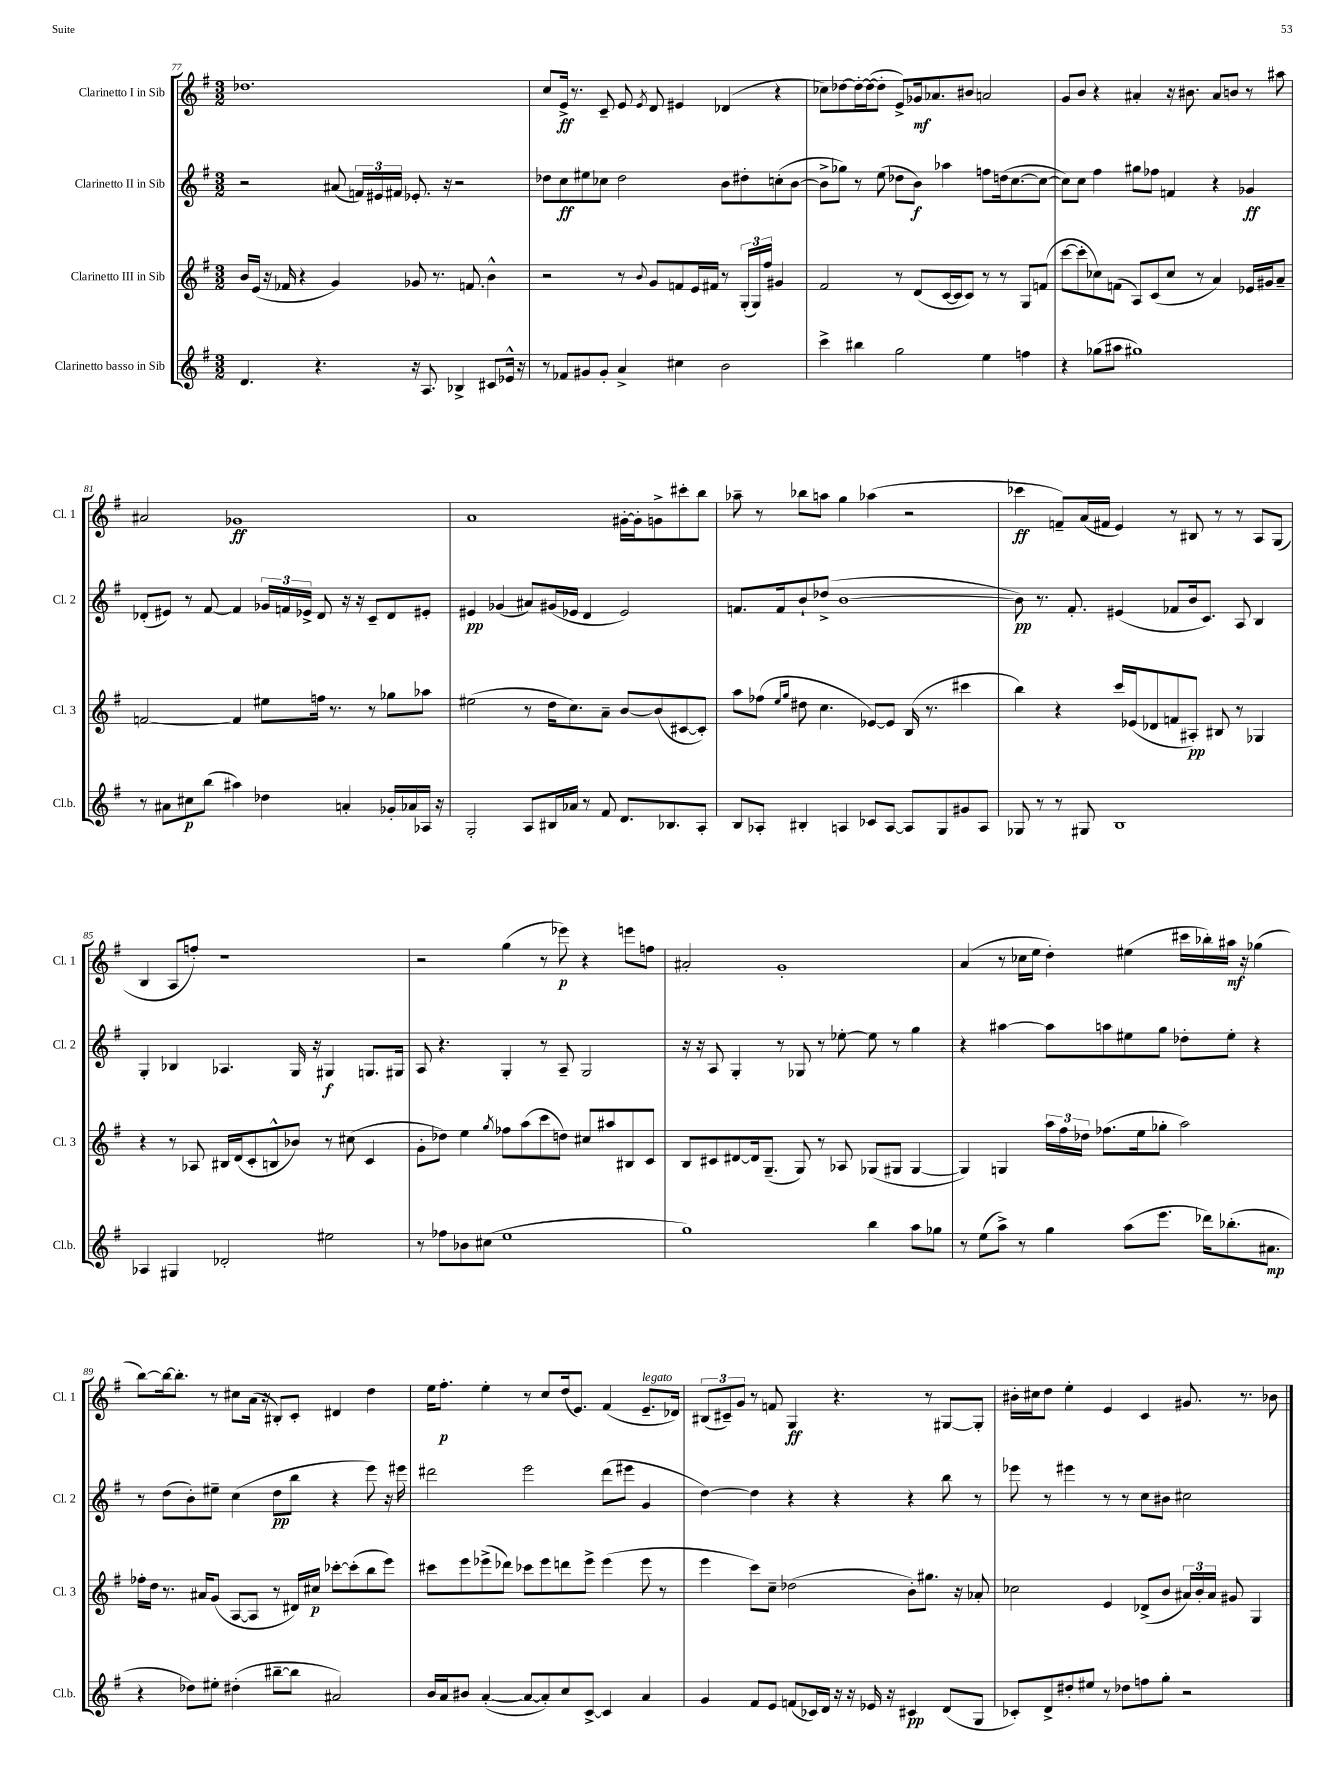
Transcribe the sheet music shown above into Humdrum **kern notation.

**kern	**dynam	**kern	**dynam	**kern	**dynam	**kern	**dynam
*part4	*part4	*part3	*part3	*part2	*part2	*part1	*part1
*staff4	*staff4	*staff3	*staff3	*staff2	*staff2	*staff1	*staff1
*I"Clarinetto basso in Sib	*	*I"Clarinetto III in Sib	*	*I"Clarinetto II in Sib	*	*I"Clarinetto I in Sib	*
*I'Cl.b.	*	*I'Cl. 3	*	*I'Cl. 2	*	*I'Cl. 1	*
*clefG2	*	*clefG2	*	*clefG2	*	*clefG2	*
*k[f#]	*	*k[f#]	*	*k[f#]	*	*k[f#]	*
*M3/2	*	*M3/2	*	*M3/2	*	*M3/2	*
=77	=77	=77	=77	=77	=77	=77	=77
4.d/	.	16b/LL	.	2r	.	1.dd-X	.
.	.	(16e/JJ	.	.	.	.	.
.	.	16r	.	.	.	.	.
.	.	16f-X/	.	.	.	.	.
.	.	4r	.	.	.	.	.
4.r	.	.	.	.	.	.	.
.	.	4g/)	.	(8a#X/	.	.	.
.	.	.	.	24fn/LL)	.	.	.
.	.	.	.	24e#X/	.	.	.
.	.	.	.	24f#X/JJ	.	.	.
16r	.	8g-X/	.	8.e-X'/	.	.	.
8.A/	.	.	.	.	.	.	.
.	.	8.r	.	.	.	.	.
.	.	.	.	16r	.	.	.
4B-X^/	.	.	.	2r	.	.	.
.	.	8.fn/	.	.	.	.	.
8c#X/L	.	4b^^\	.	.	.	.	.
16e-X^^/Jk	.	.	.	.	.	.	.
16r	.	.	.	.	.	.	.
=78	=78	=78	=78	=78	=78	=78	=78
8r	.	2r	.	8dd-X\L	.	8cc/L	.
8f-X/L	.	.	.	8cc\	ff	16e^/Jk	ff
.	.	.	.	.	.	8.r	.
8g#X/	.	.	.	8ee#X\	.	.	.
8g#'/J	.	.	.	8cc-X\J	.	8c~/	.
4a^/	.	8r	.	2dd-\	.	8e/	.
.	.	8qqb/	.	.	.	8qe/	.
.	.	8g/L	.	.	.	8d/	.
4cc#X\	.	8fn/	.	.	.	4e#X/	.
.	.	16e/L	.	.	.	.	.
.	.	16f#X/JJ	.	.	.	.	.
2b\	.	8r	.	8b\L	.	(4d-X/	.
.	.	(24G'/LL	.	8dd#X'\	.	.	.
.	.	24G/)	.	.	.	.	.
.	.	24ff#/JJ	.	.	.	.	.
.	.	4g#X/	.	(8ccn'\	.	4r	.
.	.	.	.	[8b\J	.	.	.
=79	=79	=79	=79	=79	=79	=79	=79
4ccc^\	.	2f#/	.	8b^\L]	.	8cc-X\L)	.
.	.	.	.	8gg-X\J)	.	[8dd-X\	.
4bb#X\	.	.	.	8r	.	16dd-'\L_	.
.	.	.	.	.	.	(16dd-\J_	.
.	.	.	.	(8ee\	.	8dd-'\J]	.
2gg\	.	8r	.	8dd-X\L	.	8e^/L)	.
.	.	(8d/L	.	8b\J)	f	16g-X/k	mf
.	.	.	.	.	.	8.a-X/	.
.	.	[16c/L	.	4aa-X\	.	.	.
.	.	16c/J]	.	.	.	.	.
.	.	8c/J)	.	.	.	8b#X/J	.
4ee\	.	8r	.	8ffn\L	.	2an/	.
.	.	8r	.	(16ddn\k	.	.	.
.	.	.	.	[8.cc\	.	.	.
4ffn\	.	8G/L	.	.	.	.	.
.	.	(8fn/J	.	8cc\J_	.	.	.
=80	=80	=80	=80	=80	=80	=80	=80
4r	.	[8ccc\L	.	8cc\L])	.	8g/L	.
.	.	8ccc'\]	.	8cc\J	.	8b/J	.
(8gg-X\L	.	8cc-X\)	.	4ff#\	.	4r	.
8aa#X\J	.	(8fn\J	.	.	.	.	.
1gg#X)	.	8A/L)	.	8gg#X\L	.	4a#X'/	.
.	.	(8c/	.	8ff-X\J	.	.	.
.	.	8cc-/J	.	4fn/	.	16r	.
.	.	.	.	.	.	8.b#X\	.
.	.	8r	.	.	.	.	.
.	.	4a/)	.	4r	.	8a#/L	.
.	.	.	.	.	.	8bn/J	.
.	.	16e-X/LL	.	4g-X/	ff	8r	.
.	.	16g#X/J	.	.	.	.	.
.	.	8a~/J	.	.	.	8aa#X\	.
!!LO:LB:g=z
=81	=81	=81	=81	=81	=81	=81	=81
8r	.	[2fn/	.	(8d-X'/L	.	2a#X/	.
8a#X\L	.	.	.	8e#X/J)	.	.	.
8cc#X\	p	.	.	8r	.	.	.
(8bb\J	.	.	.	[8f#/	.	.	.
4aa#X\)	.	4f/]	.	4f#/]	.	1g-X	ff
4dd-X\	.	8ee#X\L	.	24g-X/LL	.	.	.
.	.	.	.	24fn/	.	.	.
.	.	.	.	24e-X^/JJ	.	.	.
.	.	16ffn\Jk	.	8d-/	.	.	.
.	.	8.r	.	.	.	.	.
4an'/	.	.	.	16r	.	.	.
.	.	.	.	16r	.	.	.
.	.	8r	.	8c~/L	.	.	.
16g-X'/LL	.	8gg-X\L	.	8d-/	.	.	.
16a-X/	.	.	.	.	.	.	.
16A-X/JJ	.	8aa-X\J	.	8e#X'/J	.	.	.
16r	.	.	.	.	.	.	.
=82	=82	=82	=82	=82	=82	=82	=82
2G'/	.	(2ee#X\	.	4e#X/	pp	1a	.
.	.	.	.	(4g-X/	.	.	.
8A/L	.	8r	.	8a#X/L)	.	.	.
16B#X/L	.	16dd\KL	.	(16g#X/L	.	.	.
16a-X/JJ	.	8.cc\)	.	16e-X/JJ	.	.	.
8r	.	.	.	4d/	.	.	.
8f#/	.	8a~\J	.	.	.	.	.
8.d/L	.	[8b/L	.	2e-/)	.	[16g#X'\LL	.
.	.	.	.	.	.	16g#'\J]	.
.	.	(8b/]	.	.	.	8gn^\	.
8.B-X/	.	.	.	.	.	.	.
.	.	[8c#X/	.	.	.	8ccc#X'\	.
8A'/J	.	8c#'/J])	.	.	.	8bb\J	.
=83	=83	=83	=83	=83	=83	=83	=83
8B/L	.	8aa\L	.	8.fn/L	.	8aa-X~\	.
8A-X'/J	.	(8ff-X\J	.	.	.	8r	.
.	.	.	.	16f/k	.	.	.
.	.	16qqee/LL	.	.	.	.	.
.	.	16qqgg/JJ	.	.	.	.	.
4B#X'/	.	8dd#X\	.	8b`/	.	8bb-X\L	.
.	.	4.cc\	.	(8dd-X^/J	.	8aan\J	.
4An/	.	.	.	[1b	.	4gg\	.
8c-X/L	.	[8e-X/L)	.	.	.	(4aa-X\	.
[8A/J	.	8e-/J]	.	.	.	.	.
8A/L]	.	(16B/	.	.	.	2r	.
.	.	8.r	.	.	.	.	.
8G/	.	.	.	.	.	.	.
8g#X/	.	4ccc#X\	.	.	.	.	.
8A/J	.	.	.	.	.	.	.
=84	=84	=84	=84	=84	=84	=84	=84
8G-X/	.	4bb\)	.	8b\])	pp	4ccc-X\	ff
8r	.	.	.	8.r	.	.	.
8r	.	4r	.	.	.	8fn~/L)	.
.	.	.	.	8.f#'/	.	.	.
8G#X/	.	.	.	.	.	(16a/L	.
.	.	.	.	.	.	16f#X/JJ	.
1B	.	16ccc/LL	.	(4e#X/	.	4e/)	.
.	.	(16e-X/J	.	.	.	.	.
.	.	8d-X/	.	.	.	.	.
.	.	8fn/	.	8f-X/L	.	8r	.
.	.	8A#X'/J)	pp	16b/k	.	8B#X/	.
.	.	.	.	8.c/J)	.	.	.
.	.	8B#X/	.	.	.	8r	.
.	.	8r	.	8A/	.	8r	.
.	.	4G-X/	.	4B/	.	8A/L	.
.	.	.	.	.	.	(8G/J	.
!!LO:LB:g=z
=85	=85	=85	=85	=85	=85	=85	=85
4A-X/	.	4r	.	4G'/	.	4B/	.
4G#X/	.	8r	.	4B-X/	.	8A/L	.
.	.	8A-X/	.	.	.	8ffn'/J)	.
2d-X'/	.	16B#X/LL	.	4.A-X/	.	1r	.
.	.	(16d/J	.	.	.	.	.
.	.	8c'/	.	.	.	.	.
.	.	8Bn^^/	.	.	.	.	.
.	.	8b-X/J)	.	16G/	.	.	.
.	.	.	.	16r	.	.	.
2ee#X\	.	8r	.	4G#X/	f	.	.
.	.	(8cc#X\	.	.	.	.	.
.	.	4c/	.	8.Gn/L	.	.	.
.	.	.	.	16G#X/Jk	.	.	.
=86	=86	=86	=86	=86	=86	=86	=86
8r	.	8g'\L	.	8A/	.	2r	.
8ff-X\L	.	8dd-X\J)	.	4.r	.	.	.
8b-X\	.	4ee\	.	.	.	.	.
(8cc#X\J	.	.	.	.	.	.	.
.	.	8qgg/	.	.	.	.	.
1ee	.	8ff-X\L	.	4G'/	.	(4gg\	.
.	.	(8aa\	.	.	.	.	.
.	.	8ccc\	.	8r	.	8r	.
.	.	8ddn\J)	.	8A~/	.	8eee-X\)	p
.	.	8cc#X/L	.	2G/	.	4r	.
.	.	8aa#X/	.	.	.	.	.
.	.	8B#X/	.	.	.	8eeen\L	.
.	.	8c/J	.	.	.	8ffn\J	.
=87	=87	=87	=87	=87	=87	=87	=87
1gg)	.	8B/L	.	16r	.	2a#X'/	.
.	.	.	.	16r	.	.	.
.	.	8c#X/	.	8A/	.	.	.
.	.	[8d#X/	.	4G'/	.	.	.
.	.	16d#/k]	.	.	.	.	.
.	.	(8.G~/J	.	.	.	.	.
.	.	.	.	8r	.	1g'	.
.	.	8G/)	.	8G-X/	.	.	.
.	.	8r	.	8r	.	.	.
.	.	8A-X/	.	[8ee-X'\	.	.	.
4bb\	.	(8G-X/L	.	8ee-\]	.	.	.
.	.	8G#X/J	.	8r	.	.	.
8aa\L	.	[4G#/	.	4gg\	.	.	.
8gg-X\J	.	.	.	.	.	.	.
=88	=88	=88	=88	=88	=88	=88	=88
8r	.	4G#/])	.	4r	.	(4a/	.
(8ee\L	.	.	.	.	.	.	.
8aa^\J)	.	4Gn/	.	[4aa#X\	.	8r	.
8r	.	.	.	.	.	16cc-X\LL	.
.	.	.	.	.	.	16ee\JJ	.
4gg\	.	24aa\LL	.	8aa#\L]	.	4dd'\)	.
.	.	24ff#\	.	.	.	.	.
.	.	24dd-X\JJ	.	.	.	.	.
.	.	(8.ff-X\L	.	8aan\	.	.	.
(8aa\L	.	.	.	8ee#X\	.	(4ee#X\	.
.	.	16ee\k	.	.	.	.	.
8.eee\J	.	8gg-X'\J	.	8gg\J	.	.	.
.	.	2aa\)	.	8dd-X'\L	.	16ccc#X\LL	.
16ddd-X\KL)	.	.	.	.	.	16bb-X'\)	.
(8.bb-X'\	.	.	.	8ee#'\J	.	16aa#X\JJ	mf
.	.	.	.	.	.	16r	.
.	.	.	.	4r	.	(4gg-X\	.
8.a#X\J	mp	.	.	.	.	.	.
!!LO:LB:g=z
=89	=89	=89	=89	=89	=89	=89	=89
4r	.	16ff-X'\LL	.	8r	.	[8bb\L)	.
.	.	16dd\JJ	.	.	.	.	.
.	.	8.r	.	(8dd\L	.	16bb\k_	.
.	.	.	.	.	.	8.bb'\J]	.
8dd-X\L)	.	.	.	8b'\)	.	.	.
.	.	16a#X/KL	.	.	.	.	.
8ee#X'\J	.	(8g/J	.	8ee#X~\J	.	8r	.
(4dd#X'\	.	[8A/L	.	(4cc\	.	8cc#X\L	.
.	.	8A/J]	.	.	.	(16a\Jk	.
.	.	.	.	.	.	16r	.
[8bb#X~\L	.	8r	.	8dd\L	pp	8B#X'/L)	.
8bb#\J]	.	16d#X/LL)	.	8bb\J	.	8c'/J	.
.	.	16cc#X/JJ	p	.	.	.	.
2a#X/)	.	[8ccc-X'\L	.	4r	.	4d#X/	.
.	.	(8ccc-'\]	.	.	.	.	.
.	.	8bb\	.	8eee\)	.	4dd\	.
.	.	8eee\J)	.	16r	.	.	.
.	.	.	.	16eee#X\	.	.	.
=90	=90	=90	=90	=90	=90	=90	=90
16b/LL	.	8ccc#X\L	.	2ddd#X\	.	16ee\KL	.
16a/J	.	.	.	.	.	8.ff#'\J	p
8b#X/J	.	8eee\	.	.	.	.	.
([4a'/	.	(8eee-X^\	.	.	.	4ee'\	.
.	.	8ddd-X\J)	.	.	.	.	.
8a/L_	.	8ccc-X\L	.	2eee\	.	8r	.
8a'/])	.	8eee-\	.	.	.	8cc/L	.
8cc/	.	8dddn\	.	.	.	(16dd/k	.
.	.	.	.	.	.	8.e/J)	.
[8c^/J	.	8eee-^\J	.	.	.	.	.
4c/]	.	(4eee-\	.	(8ddd#\L	.	(4f#/	.
.	.	.	.	8eee#X\J	.	.	.
!	!	!	!	!	!	!LO:TX:a:i:t=legato	!
4a/	.	8eee-\	.	4g/	.	8.e~/L	.
.	.	8r	.	.	.	.	.
.	.	.	.	.	.	16d-X/Jk)	.
=91	=91	=91	=91	=91	=91	=91	=91
4g/	.	4eee\	.	[4dd\)	.	(12B#X/L	.
.	.	.	.	.	.	12c#X~/)	.
.	.	.	.	.	.	12g/J	.
8f#/L	.	8ccc\L)	.	4dd\]	.	8r	.
8e/J	.	8cc~\J	.	.	.	8fn/	.
(8fn/L	.	(2dd-X\	.	4r	.	4G/	ff
16c-X/L)	.	.	.	.	.	.	.
16d/JJ	.	.	.	.	.	.	.
16r	.	.	.	4r	.	4.r	.
16r	.	.	.	.	.	.	.
16e-X/	.	.	.	.	.	.	.
16r	.	.	.	.	.	.	.
4c#X/	pp	8b'\L)	.	4r	.	.	.
.	.	8.gg#X\J	.	.	.	8r	.
(8d/L	.	.	.	8bb\	.	[8G#X/L	.
.	.	16r	.	.	.	.	.
8G/J	.	8a-X'/	.	8r	.	8G#'/J]	.
=92	=92	=92	=92	=92	=92	=92	=92
8c-X'/L)	.	2cc-X\	.	8eee-X\	.	16b#X'\LL	.
.	.	.	.	.	.	16cc#X\J	.
8d^/	.	.	.	8r	.	8dd\J	.
8dd#X'/	.	.	.	4eee#X\	.	4ee'\	.
8ee#X/J	.	.	.	.	.	.	.
8r	.	4e/	.	8r	.	4e/	.
8dd-X\L	.	.	.	8r	.	.	.
8ffn\	.	(8d-X^/L	.	8cc\L	.	4c/	.
8gg'\J	.	8b/J	.	8b#X\J	.	.	.
2r	.	24a#X/LL)	.	2cc#X\	.	8.g#X/	.
.	.	24b'/	.	.	.	.	.
.	.	24a#/JJ	.	.	.	.	.
.	.	8g#X/	.	.	.	.	.
.	.	.	.	.	.	8.r	.
.	.	4G/	.	.	.	.	.
.	.	.	.	.	.	8b-X\	.
==	==	==	==	==	==	==	==
*-	*-	*-	*-	*-	*-	*-	*-
